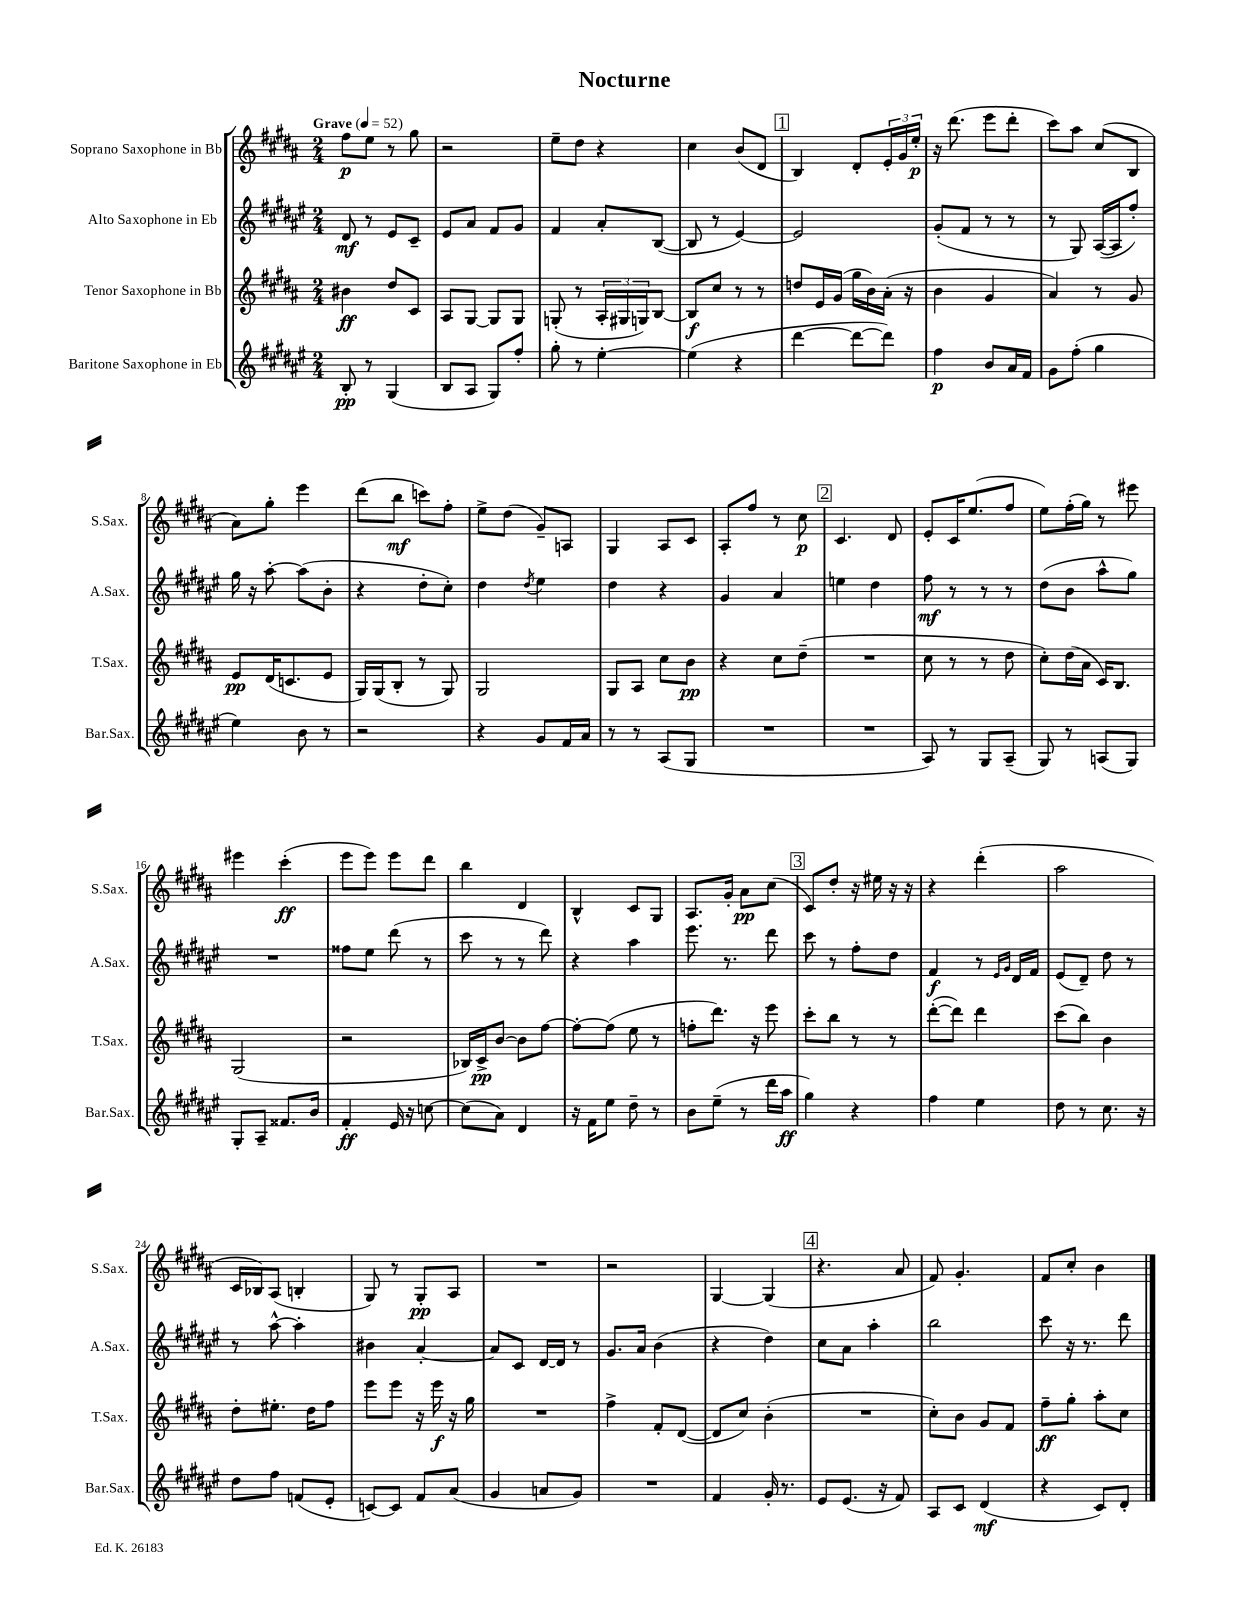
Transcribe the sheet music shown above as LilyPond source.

\header { title = "Nocturne" }
<<
\new StaffGroup <<
\new Staff = "s0" \with { instrumentName = "Soprano Saxophone in Bb" shortInstrumentName = "S.Sax." } {
    \clef treble \key b \major \numericTimeSignature \time 2/4 \tempo "Grave" 4 = 52
    fis''8\p e''8 r8 gis''8 |
    r2 |
    e''8-- dis''8 r4 |
    cis''4 b'8( dis'8 |
    \mark \markup { \box "1" } b4) dis'8-. \tuplet 3/2 { e'16-. gis'16 e''16-.\p } |
    r16 dis'''8.( e'''8 dis'''8-. |
    cis'''8) ais''8 cis''8( b8 |
    ais'8) gis''8-. e'''4 |
    dis'''8( b''8\mf c'''8) fis''8-. |
    e''8-> dis''8( gis'8--) a8 |
    gis4 ais8 cis'8 |
    ais8-. fis''8 r8 cis''8\p |
    \mark \markup { \box "2" } cis'4. dis'8 |
    e'8-. cis'16 e''8.( fis''8 |
    e''8) fis''16-.( gis''16) r8 eis'''8 |
    eis'''4 cis'''4-.\ff( |
    e'''8 e'''8) e'''8 dis'''8 |
    b''4 dis'4 |
    b4-^ cis'8 gis8 |
    ais8. gis'16-. ais'8\pp cis''8( |
    \mark \markup { \box "3" } cis'8) dis''8-. r16 eis''16 r16 r16 |
    r4 dis'''4-.( |
    ais''2 |
    cis'16 bes16) ais8( b4-. |
    gis8) r8 gis8-.\pp ais8 |
    R2 |
    r2 |
    gis4~ gis4( |
    \mark \markup { \box "4" } r4. ais'8 |
    fis'8) gis'4.-. |
    fis'8 cis''8-. b'4 \bar "|." |
}
\new Staff = "s1" \with { instrumentName = "Alto Saxophone in Eb" shortInstrumentName = "A.Sax." } {
    \clef treble \key fis \major \numericTimeSignature \time 2/4
    dis'8\mf r8 eis'8 cis'8-- |
    eis'8 ais'8 fis'8 gis'8 |
    fis'4 ais'8-. b8~( |
    b8 r8 eis'4~) |
    \mark \markup { \box "1" } eis'2 |
    gis'8-.( fis'8 r8 r8 |
    r8 gis8) ais16~( ais16 fis''8-.) |
    gis''16 r16 ais''8~-. ais''8( b'8-. |
    r4 dis''8-. cis''8-.) |
    dis''4 \acciaccatura { dis''8 } eis''4 |
    dis''4 r4 |
    gis'4 ais'4 |
    \mark \markup { \box "2" } e''4 dis''4 |
    fis''8\mf r8 r8 r8 |
    dis''8( b'8 ais''8-^ gis''8) |
    R2 |
    fisis''8 eis''8 dis'''8( r8 |
    cis'''8 r8 r8 dis'''8) |
    r4 ais''4 |
    eis'''8. r8. dis'''8 |
    \mark \markup { \box "3" } cis'''8 r8 fis''8-. dis''8 |
    fis'4\f r8 \grace { eis'16 gis'16 } dis'16 fis'16 |
    eis'8( dis'8--) dis''8 r8 |
    r8 ais''8~-^ ais''4-. |
    bis'4 ais'4~-. |
    ais'8 cis'8 dis'16~ dis'16 r8 |
    gis'8. ais'16 b'4( |
    r4 dis''4) |
    \mark \markup { \box "4" } cis''8 ais'8 ais''4-. |
    b''2 |
    cis'''8 r16 r8. dis'''8 \bar "|." |
}
\new Staff = "s2" \with { instrumentName = "Tenor Saxophone in Bb" shortInstrumentName = "T.Sax." } {
    \clef treble \key b \major \numericTimeSignature \time 2/4
    bis'4\ff dis''8 cis'8 |
    ais8 gis8~ gis8 gis8 |
    g8-.( r8 \tuplet 3/2 { ais16-. gis16 g16) } b8~ |
    b8\f cis''8 r8 r8 |
    \mark \markup { \box "1" } d''8 e'16 gis'16( gis''16 b'16) ais'16-.( r16 |
    b'4 gis'4 |
    ais'4) r8 gis'8 |
    e'8\pp dis'16( c'8. e'8 |
    gis16) gis16( b8-. r8 gis8) |
    gis2 |
    gis8 ais8 cis''8 b'8\pp |
    r4 cis''8 dis''8--( |
    \mark \markup { \box "2" } R2 |
    cis''8 r8 r8 dis''8 |
    cis''8-.) dis''16( ais'16 cis'16) b8. |
    gis2( |
    r2 |
    bes16) cis'16->\pp b'8~ b'8 fis''8~ |
    fis''8~-. fis''8( e''8 r8 |
    f''8-. dis'''8.) r16 e'''8 |
    \mark \markup { \box "3" } cis'''8-. b''8 r8 r8 |
    dis'''8~-.( dis'''8) dis'''4 |
    cis'''8( b''8) b'4 |
    dis''8-. eis''8.-. dis''16 fis''8 |
    e'''8 e'''8 r16 e'''16\f r16 gis''16 |
    R2 |
    fis''4-> fis'8-. dis'8~( |
    dis'8 cis''8) b'4-.( |
    \mark \markup { \box "4" } R2 |
    cis''8-.) b'8 gis'8 fis'8 |
    fis''8--\ff gis''8-. ais''8-. cis''8 \bar "|." |
}
\new Staff = "s3" \with { instrumentName = "Baritone Saxophone in Eb" shortInstrumentName = "Bar.Sax." } {
    \clef treble \key fis \major \numericTimeSignature \time 2/4
    b8-.\pp r8 gis4( |
    b8 ais8 gis8) fis''8-. |
    gis''8-. r8 eis''4~-. |
    eis''4( r4 |
    \mark \markup { \box "1" } dis'''4~ dis'''8~ dis'''8) |
    fis''4\p b'8 ais'16 fis'16 |
    gis'8 fis''8-.( gis''4 |
    eis''4) b'8 r8 |
    r2 |
    r4 gis'8 fis'16 ais'16 |
    r8 r8 ais8( gis8 |
    R2 |
    \mark \markup { \box "2" } R2 |
    ais8) r8 gis8 ais8--( |
    gis8) r8 a8( gis8) |
    gis8-. ais8-- fisis'8. b'16 |
    fis'4-.\ff eis'16 r16 c''8~ |
    c''8( ais'8) dis'4 |
    r16 fis'16 eis''8 dis''8-- r8 |
    b'8 eis''8--( r8 dis'''16 ais''16\ff |
    \mark \markup { \box "3" } gis''4) r4 |
    fis''4 eis''4 |
    dis''8 r8 cis''8. r16 |
    dis''8 fis''8 f'8( eis'8-. |
    c'8~) c'8 fis'8 ais'8( |
    gis'4 a'8 gis'8) |
    R2 |
    fis'4 gis'16-. r8. |
    \mark \markup { \box "4" } eis'8 eis'8.( r16 fis'8) |
    ais8 cis'8 dis'4\mf( |
    r4 cis'8) dis'8-. \bar "|." |
}
>>
>>
